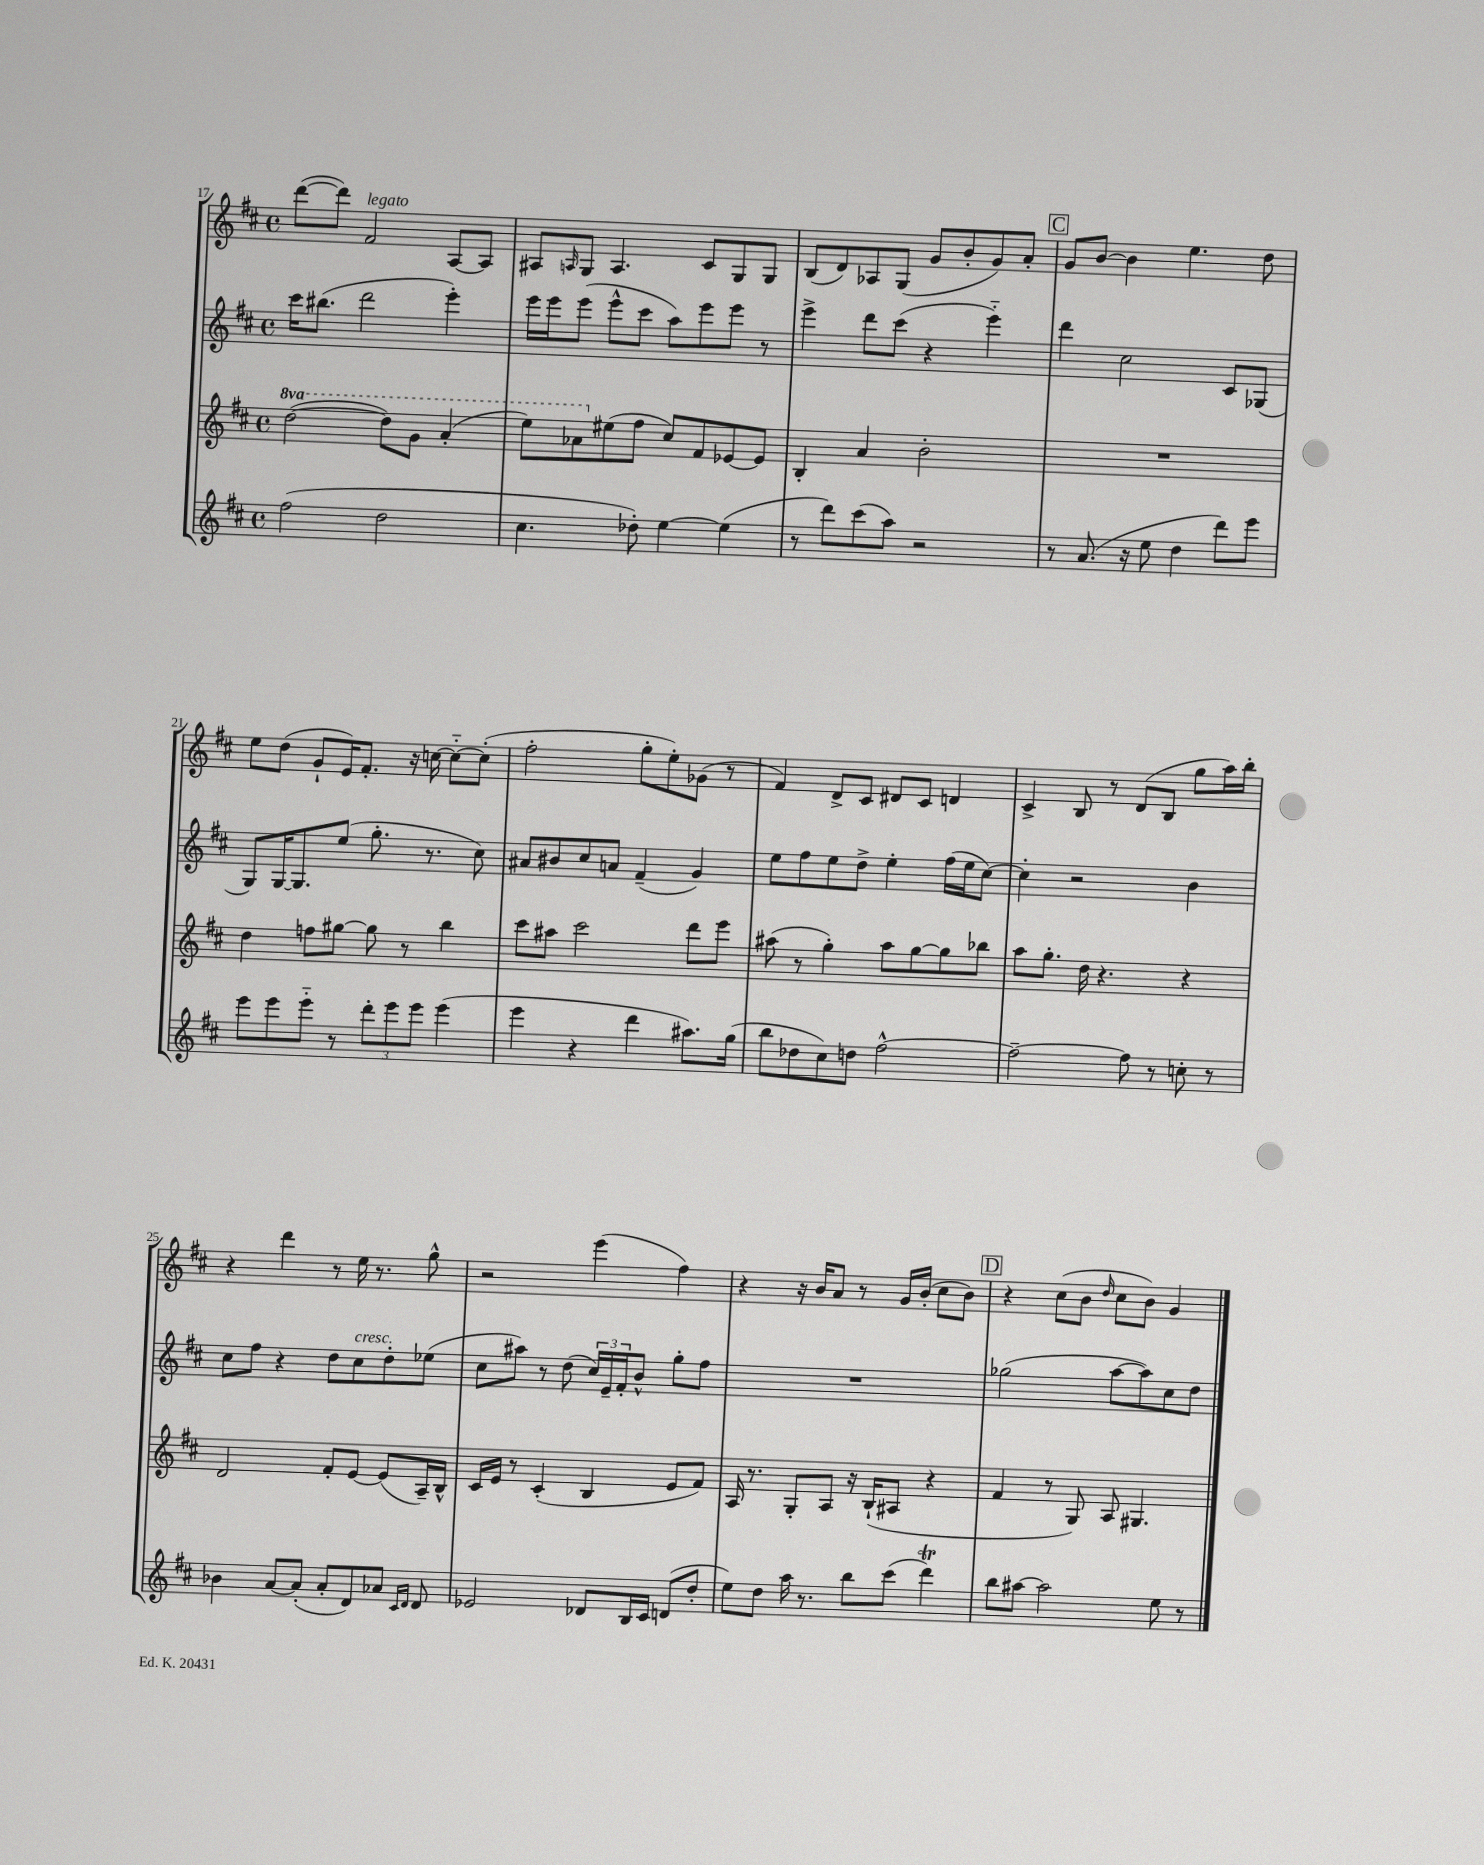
<<
\new StaffGroup <<
\new Staff = "s0" {
    \clef treble \key d \major \defaultTimeSignature \time 4/4
    d'''8~( d'''8) fis'2^\markup { \italic "legato" } a8~ a8 |
    ais8 \grace { a16 } g8 a4. cis'8 g8 g8 |
    b8( d'8) aes8 g8( g'8 b'8-. g'8) a'8-. |
    \mark \markup { \box "C" } g'8 b'8~ b'4 e''4. d''8 |
    e''8 d''8( g'8-! e'16) fis'8.-. r16 c''16~ c''8~-_ c''8-.( |
    fis''2-. g''8-. e''8-.) ges'8( r8 |
    fis'4) d'8-> cis'8 dis'8 cis'8 d'4 |
    cis'4-> b8 r8 d'8( b8 g''8 a''16) b''16-. |
    r4 d'''4 r8 e''16 r8. g''8-^ |
    r2 e'''4( fis''4) |
    r4 r16 b'16 a'8 r8 g'16 b'16-.( cis''8 b'8) |
    \mark \markup { \box "D" } r4 cis''8( b'8 \grace { d''16 } cis''8 b'8) g'4 \bar "|." |
}
\new Staff = "s1" {
    \clef treble \key d \major \defaultTimeSignature \time 4/4
    cis'''16 bis''8.( d'''2 e'''4-.) |
    e'''16 e'''16 e'''8( e'''8-^ cis'''8 a''8) e'''8 e'''8 r8 |
    e'''4-> d'''8 cis'''8( r4 e'''4-_) |
    \mark \markup { \box "C" } d'''4 cis''2 cis'8 ges8( |
    g8) g16~ g8. e''8( g''8.-. r8. cis''8) |
    ais'8 bis'8 cis''8 a'8 fis'4--( g'4) |
    e''8 fis''8 e''8 d''8-> e''4-. fis''16( e''16 cis''8~) |
    cis''4-. r2 b'4 |
    cis''8 fis''8 r4 d''8 cis''8^\markup { \italic "cresc." } d''8-. ees''8( |
    cis''8 ais''8) r8 d''8( \tuplet 3/2 { cis''16) e'16-- fis'16-. } b'8-^ g''8-. fis''8 |
    R1 |
    \mark \markup { \box "D" } ges''2( a''8~ a''8) cis''8 d''8 \bar "|." |
}
\new Staff = "s2" {
    \clef treble \key d \major \defaultTimeSignature \time 4/4 \set Staff.ottavationMarkups = #ottavation-simple-ordinals
    \ottava #1 d'''2~( d'''8) g''8 a''4-.( |
    e'''8) aes''8 \ottava #0 eis''8( fis''8 cis''8) fis'8 ees'8~ ees'8 |
    b4-. a'4 b'2-. |
    \mark \markup { \box "C" } R1 |
    d''4 f''8 gis''8~ gis''8 r8 b''4 |
    cis'''8 ais''8 cis'''2 d'''8 e'''8 |
    ais''8( r8 g''4-.) ais''8 g''8~ g''8 bes''8 |
    a''8 g''8.-. d''16 r4. r4 |
    d'2 fis'8-. e'8~ e'8( a16--) b16-^ |
    cis'16 e'16 r8 cis'4-.( b4 e'8 fis'8) |
    a16 r8. g8-. a8 r16 b16-!( ais8 r4 |
    \mark \markup { \box "D" } fis'4 r8 g8) a8 gis4. \bar "|." |
}
\new Staff = "s3" {
    \clef treble \key d \major \defaultTimeSignature \time 4/4
    fis''2( d''2 |
    cis''4. des''8-.) e''4~ e''4( |
    r8 d'''8) cis'''8( a''8) r2 |
    \mark \markup { \box "C" } r8 a'8.( r16 e''8 d''4 d'''8) e'''8 |
    e'''8 e'''8 e'''8-_ r8 \tuplet 3/2 { d'''8-. e'''8 e'''8 } e'''4( |
    e'''4 r4 d'''4 ais''8.) g''16( |
    b''8 des''8 cis''8) d''8 fis''2~-^ |
    fis''2~-- fis''8 r8 c''8-. r8 |
    bes'4 a'8~ a'8-.( a'8-. d'8) aes'8 \grace { cis'16 d'16 } d'8 |
    ees'2 des'8 b16 cis'16 d'8( d''8-. |
    e''8) d''8 a''16 r8. b''8 cis'''8( d'''4\trill) |
    \mark \markup { \box "D" } b''8 ais''8~ ais''2 e''8 r8 \bar "|." |
}
>>
>>
\layout { \context { \Score currentBarNumber = #17 } }
